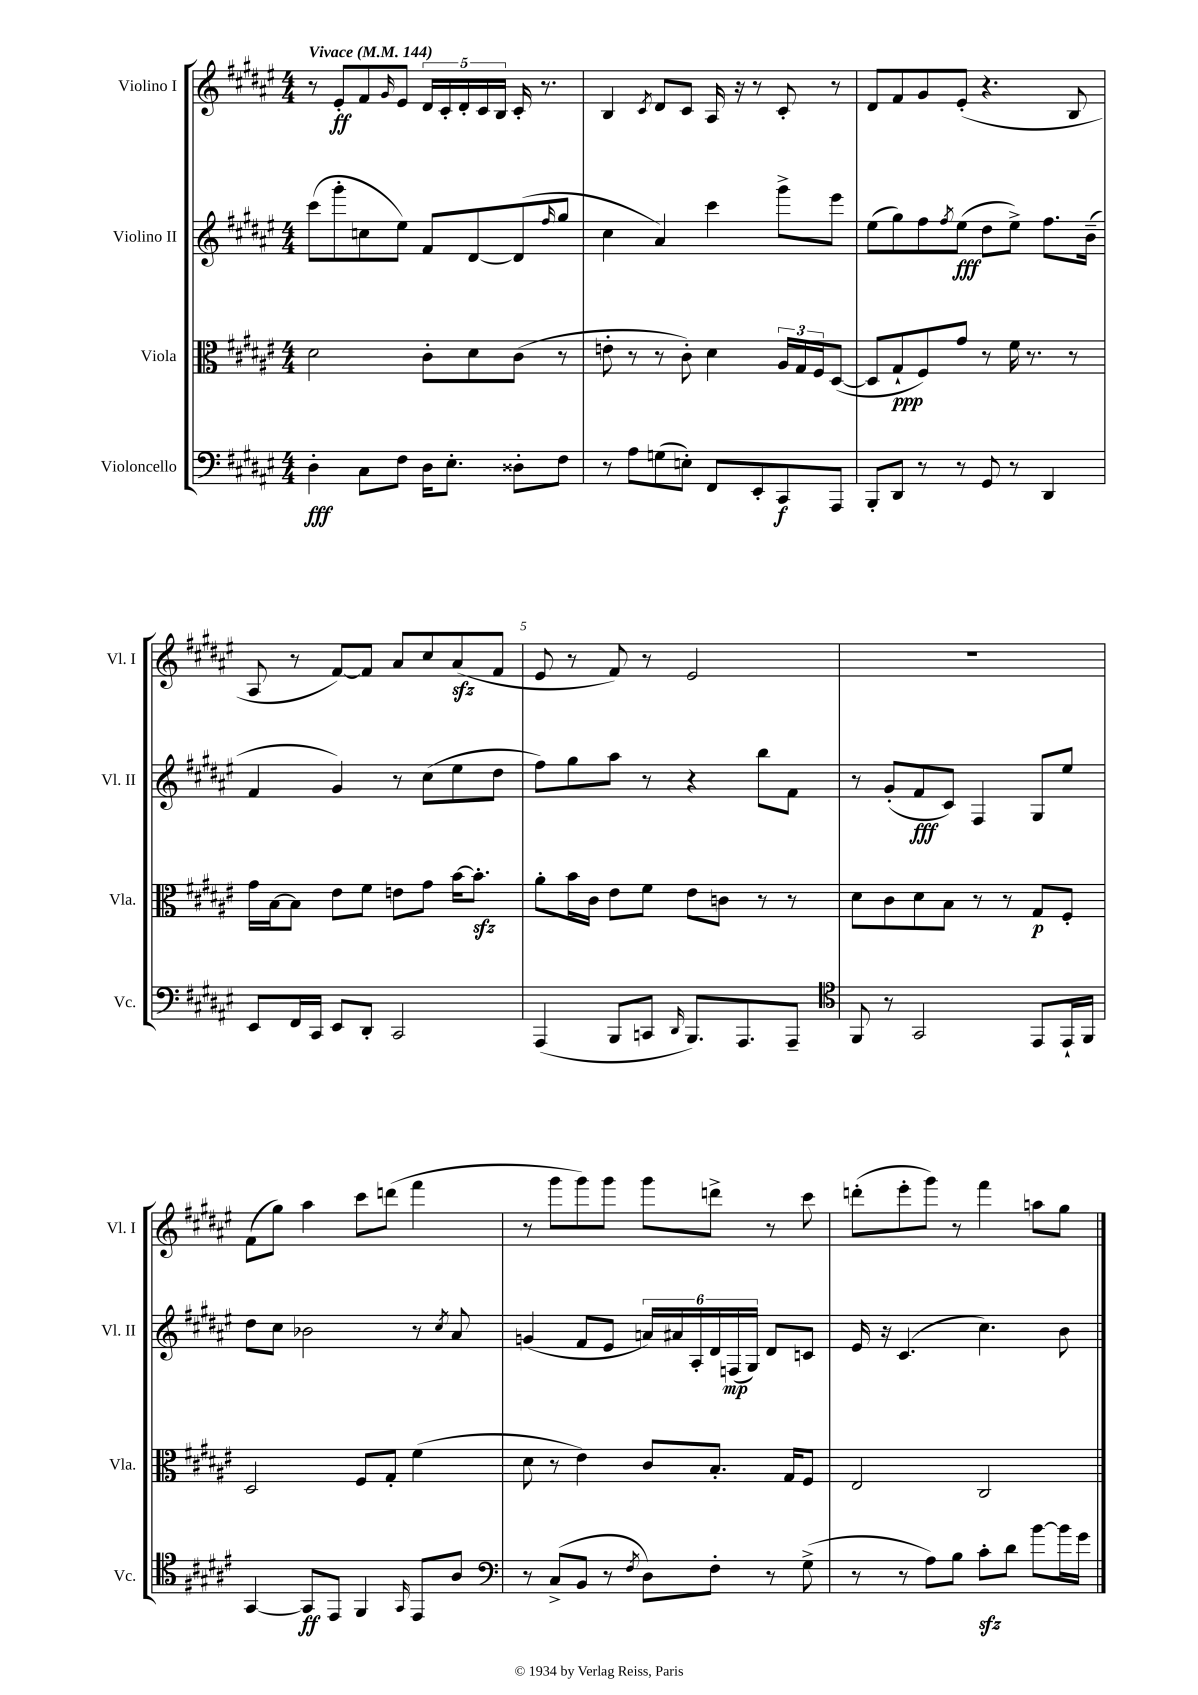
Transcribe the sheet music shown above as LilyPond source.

<<
\new StaffGroup <<
\new Staff = "s0" \with { instrumentName = "Violino I" shortInstrumentName = "Vl. I" } {
    \clef treble \key fis \major \numericTimeSignature \time 4/4 \tempo "Vivace" 4 = 144
    r8 eis'8-.\ff fis'8 \grace { gis'16 } eis'8 \tuplet 5/4 { dis'16 cis'16-. dis'16-. cis'16 b16 } cis'16-. r8. |
    b4 \acciaccatura { cis'8 } dis'8 cis'8 ais16 r16 r8 cis'8-. r8 |
    dis'8 fis'8 gis'8 eis'8-.( r4. b8 |
    ais8 r8 fis'8~) fis'8 ais'8 cis''8 ais'8\sfz( fis'8 |
    eis'8 r8 fis'8) r8 eis'2 |
    R1 |
    fis'8( gis''8) ais''4 cis'''8 d'''8( fis'''4 |
    r8 gis'''8 gis'''8) gis'''8 gis'''8 d'''8-> r8 cis'''8 |
    d'''8-.( eis'''8-. gis'''8) r8 fis'''4 a''8 gis''8 \bar "|." |
}
\new Staff = "s1" \with { instrumentName = "Violino II" shortInstrumentName = "Vl. II" } {
    \clef treble \key fis \major \numericTimeSignature \time 4/4
    cis'''8( gis'''8-. c''8 eis''8) fis'8 dis'8~ dis'8( \grace { fis''16 } gis''8 |
    cis''4 ais'4) cis'''4 gis'''8-> eis'''8 |
    eis''8( gis''8) fis''8 \acciaccatura { fis''8 } eis''8\fff( dis''8 eis''8->) fis''8. b'16--( |
    fis'4 gis'4) r8 cis''8( eis''8 dis''8 |
    fis''8) gis''8 ais''8 r8 r4 b''8 fis'8 |
    r8 gis'8-.( fis'8\fff cis'8) fis4 gis8 eis''8 |
    dis''8 cis''8 bes'2 r8 \acciaccatura { cis''8 } ais'8 |
    g'4( fis'8 eis'8 \tuplet 6/4 { a'16) ais'16 ais16-. dis'16 f16\mp( gis16) } dis'8 c'8 |
    eis'16 r16 cis'4.( cis''4.) b'8 \bar "|." |
}
\new Staff = "s2" \with { instrumentName = "Viola" shortInstrumentName = "Vla." } {
    \clef alto \key fis \major \numericTimeSignature \time 4/4
    dis'2 cis'8-. dis'8 cis'8( r8 |
    e'8-. r8 r8 cis'8-.) dis'4 \tuplet 3/2 { ais16 gis16 fis16 } dis8~( |
    dis8 gis8-!\ppp fis8) gis'8 r8 fis'16 r8. r8 |
    gis'16 b16~ b8 eis'8 fis'8 e'8 gis'8 b'16~ b'8.-.\sfz |
    ais'8-. b'16 cis'16 eis'8 fis'8 eis'8 c'8 r8 r8 |
    dis'8 cis'8 dis'8 b8 r8 r8 gis8\p fis8-. |
    dis2 fis8 gis8-. fis'4( |
    dis'8 r8 eis'4) cis'8 b8.-. gis16 fis8 |
    eis2 cis2 \bar "|." |
}
\new Staff = "s3" \with { instrumentName = "Violoncello" shortInstrumentName = "Vc." } {
    \clef bass \key fis \major \numericTimeSignature \time 4/4
    dis4-.\fff cis8 fis8 dis16 eis8.-. disis8-. fis8 |
    r8 ais8 g8( e8-.) fis,8 eis,8-. cis,8\f ais,,8 |
    b,,8-. dis,8 r8 r8 gis,8 r8 dis,4 |
    eis,8 fis,16 cis,16 eis,8 dis,8-. cis,2 |
    ais,,4( b,,8 c,8 \grace { dis,16 } b,,8.) ais,,8. ais,,8-- |
    \clef tenor fis,8 r8 gis,2 eis,8 eis,16-! fis,16 |
    gis,4~ gis,8\ff eis,8 fis,4 \grace { gis,16 } eis,8 ais8 |
    \clef bass r8 cis8->( b,8 r8 \acciaccatura { fis8 } dis8) fis8-. r8 gis8->( |
    r8 r8 ais8) b8 cis'8-.\sfz dis'8 b'8~ b'16 gis'16 \bar "|." |
}
>>
>>
\layout { \context { \Score \override BarNumber.break-visibility = ##(#f #t #t) barNumberVisibility = #(every-nth-bar-number-visible 5) } }
